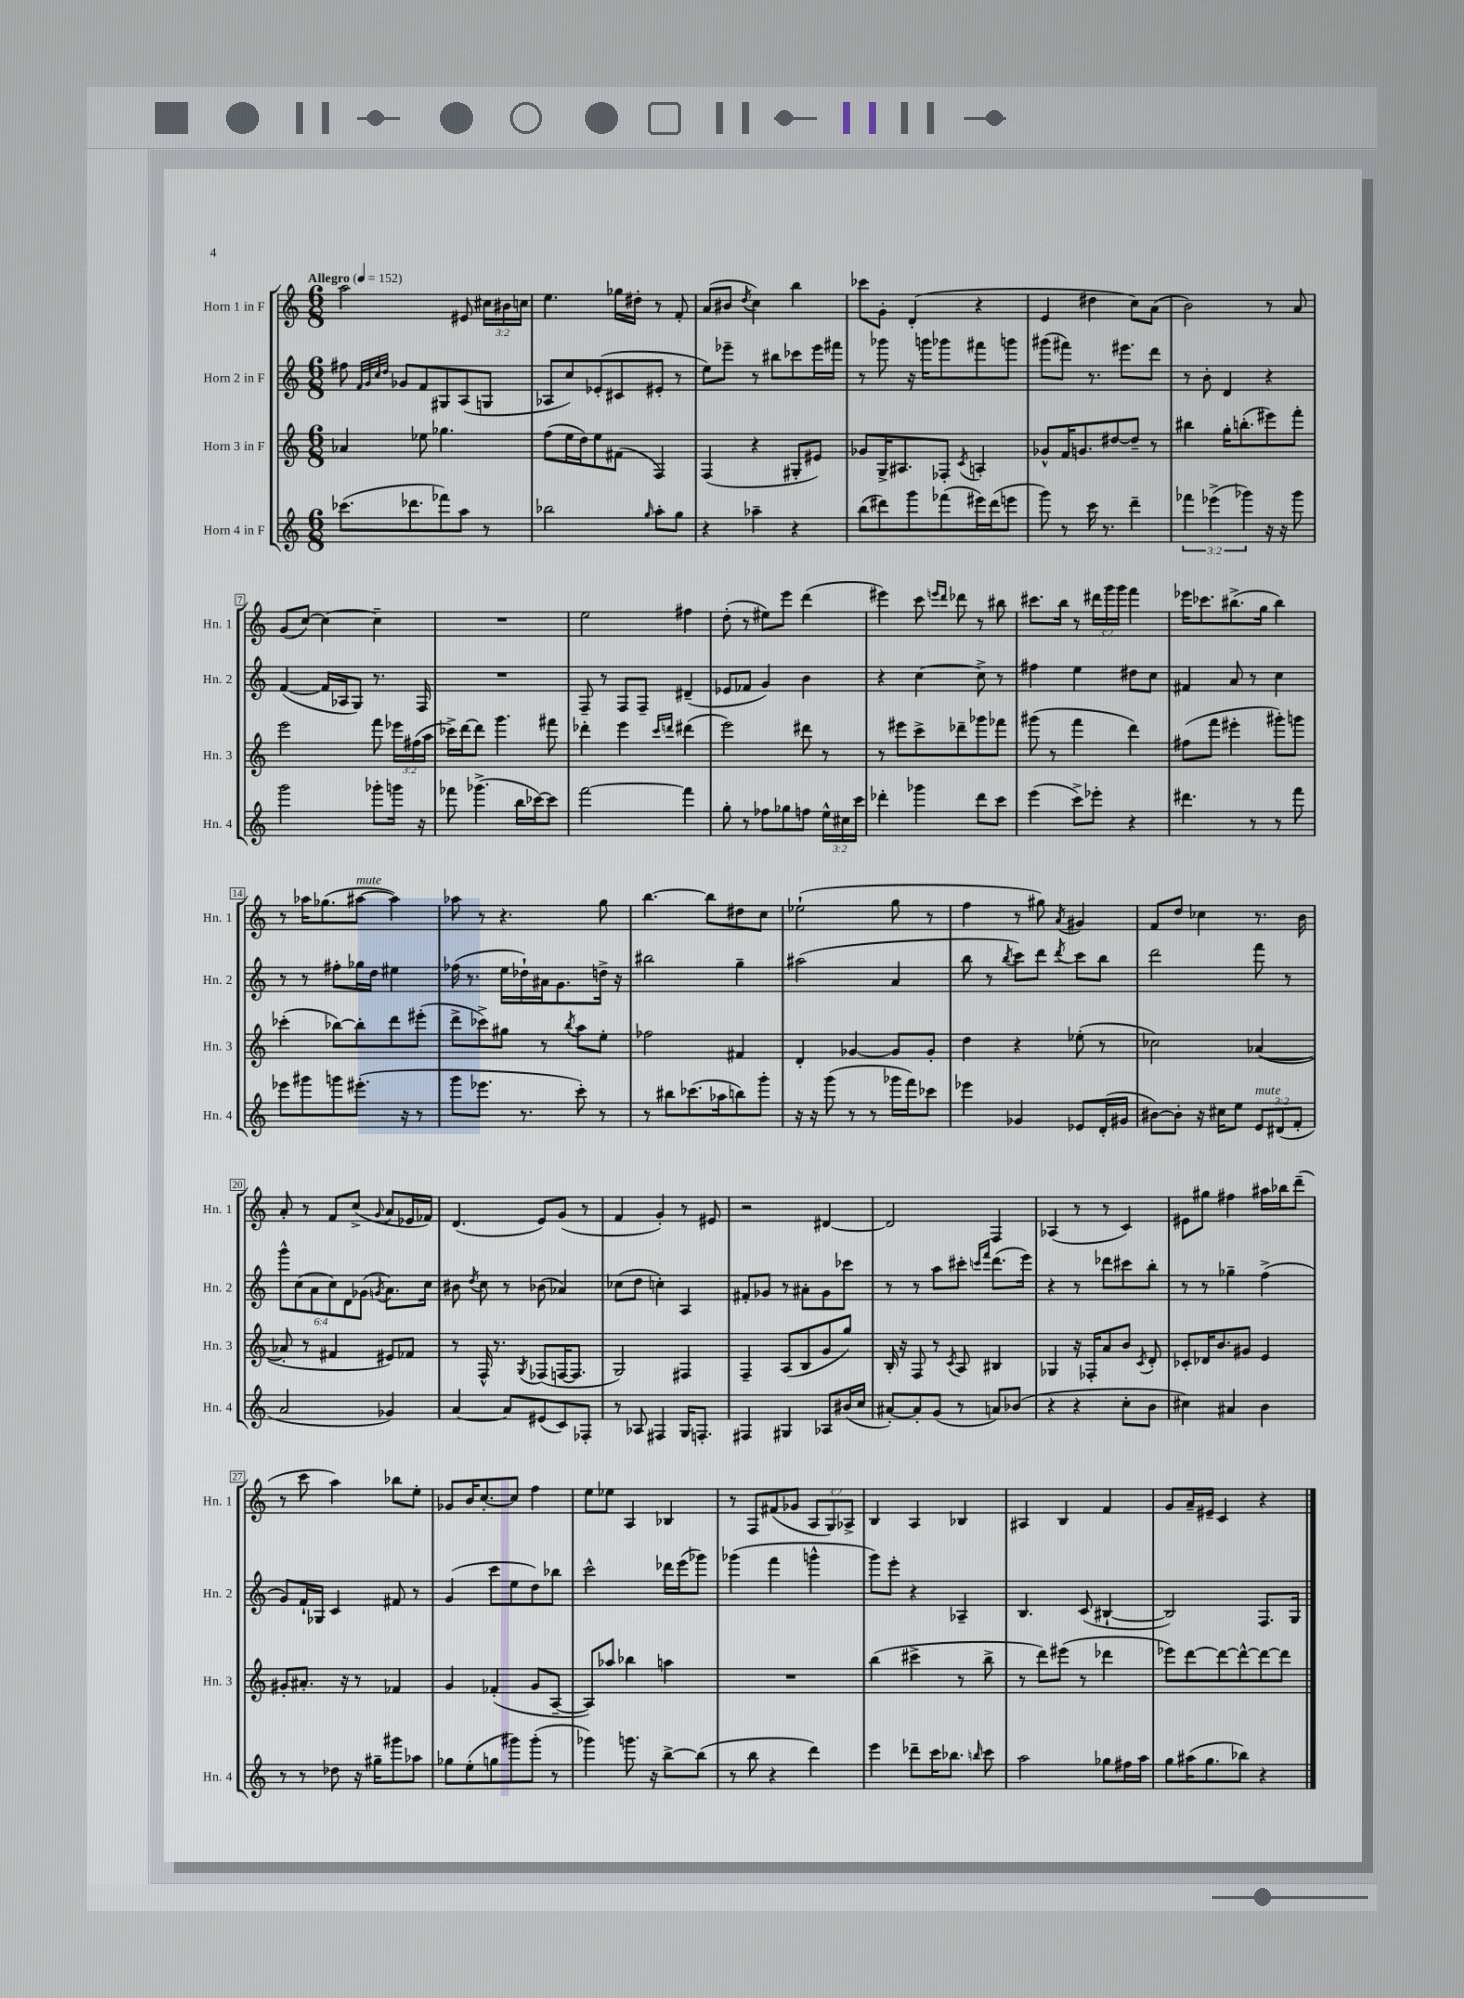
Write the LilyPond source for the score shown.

<<
\new StaffGroup <<
\new Staff = "s0" \with { instrumentName = "Horn 1 in F" shortInstrumentName = "Hn. 1" } {
    \clef treble \key c \major \numericTimeSignature \time 6/8 \override Staff.TupletNumber.text = #tuplet-number::calc-fraction-text \tempo "Allegro" 4 = 152
    \autoBeamOff a''2 eis'8 \tuplet 3/2 { cis''16[ bis'16 c''16] } |
    e''4. ges''16[ dis''16]-. r8 f'8-. |
    a'8[( bis'8] \acciaccatura { d''8 } c''4) b''4 |
    ces'''8[ g'8]-. d'4-.( r4 |
    e'4 dis''4 c''8[) a'8]( |
    b'2) r8 a'8 |
    g'8[( c''8]~) c''4~ c''4-- |
    R2. |
    e''2 fis''4 |
    d''8-.( r8 eis''8[) e'''8] d'''4( |
    eis'''4) c'''8 \grace { e'''16[ d'''16] } des'''8 r8 bis''8 |
    cis'''8.[ b''16] r8 \tuplet 3/2 { dis'''16[ g'''16 g'''16] } f'''4 |
    ees'''16[ ces'''8. bis''8.->( g''16] bis''4) |
    r8 aes''16[ ges''8.( ais''8]~^\markup { \italic "mute" } ais''4) |
    aes''8 r8 r4. g''8 |
    b''4.~ b''8[ dis''8 c''8] |
    ees''2-!( g''8 r8 |
    f''4 r8 gis''8) \acciaccatura { a'8 } gis'4 |
    f'8[ d''8] ces''4 r8. b'16 |
    a'8-. r8 f'8[ c''8]->( \appoggiatura { g'8 } a'8[ ees'16 fes'16]) |
    d'4.( e'8[) g'8]( r8 |
    f'4 g'4-.) r8 eis'8 |
    r2 dis'4~ |
    dis'2 f4 |
    aes4( r8 r8 c'4) |
    eis'8[ gis''8] fis''4 ais''16[ bes''16 d'''8]--( |
    r8 c'''8 a''4) bes''8[ e''8]-. |
    ges'8[ b'16 c''8.~-. c''8] f''4 |
    e''8[ ees''8] a4 bes4 |
    r8 f8[ fis'8( ges'8] \tuplet 3/2 { a8[ g8) aes8]-> } |
    b4 a4 bes4 |
    ais4 b4 f'4 |
    g'8[ a'16-- eis'16]-- c'4 r4 \bar "|." |
}
\new Staff = "s1" \with { instrumentName = "Horn 2 in F" shortInstrumentName = "Hn. 2" } {
    \clef treble \key c \major \numericTimeSignature \time 6/8 \override Staff.TupletNumber.text = #tuplet-number::calc-fraction-text
    \autoBeamOff fis''8 \grace { f'32[ g'32 c''32 d''32] } ges'8[ f'8 gis8 a8( g8] |
    aes8[ c''8) ees'8-.( cis'8 eis'8]-. r8 |
    e''8[) ees'''8]-- r8 bis''8[ ces'''8 ees'''16 fis'''16] |
    r8 ges'''8 r16 g'''16[ ges'''8 fis'''8 g'''8] |
    gis'''8[( fis'''8]) r8. eis'''8.[ d'''8] |
    r8 b'8-. d'4 r4 |
    f'4~( f'16[ aes16 g8]) r8. f16 |
    R2. |
    f8-- r8 f8[ f8]-- dis'4--( |
    ees'8[ fes'8] g'4) b'4 |
    r4 c''4~ c''8-> r8 |
    fis''4 e''4 dis''8[ c''8] |
    fis'4 a'8 r8 c''4 |
    r8 r8 fis''8[-. ges''16 d''16] eis''4 |
    fes''16( r8. e''16[ des''16-!) ais'16 g'8. d''16]-> r16 |
    bis''2 g''4-- |
    ais''2( a'4 |
    b''8 r8 \acciaccatura { b''8 } c'''8[) d'''8] \acciaccatura { d'''8 } c'''8[ b''8] |
    d'''2 f'''8 r8 |
    \tuplet 6/4 { g'''8[-^ c''8( a'8 c''8) d'8 ges'8]( } \acciaccatura { g'8 } a'8.[) c''16] |
    bis'8 \acciaccatura { d''8 } c''8 r8 bes'8( aes'4) |
    ces''8[( d''8] c''4-.) a4 |
    fis'8[-. ges'8] r8 ais'8[-. ges'8 ces'''8] |
    r8 r8 a''8[ cis'''8]-. \grace { c'''16[ f'''16] } d'''8.[( e'''16]) |
    r4 r8 des'''8[ cis'''8 b''8]-. |
    r8 r8 ges''4-- f''4->( |
    g'8[) f'16-! ges16] c'4 fis'8 r8 |
    g'4( c'''8[ e''8 d''8) bes''8] |
    c'''2-^ des'''16[ e'''16( ges'''8]) |
    ges'''4( f'''4 g'''4-^ |
    g'''8[) e'''8]-. r4 aes4-- |
    b4. c'8( bis4~-! |
    bis2) f8.[ g16] \bar "|." |
}
\new Staff = "s2" \with { instrumentName = "Horn 3 in F" shortInstrumentName = "Hn. 3" } {
    \clef treble \key c \major \numericTimeSignature \time 6/8 \override Staff.TupletNumber.text = #tuplet-number::calc-fraction-text
    \autoBeamOff aes'4 ees''8 ges''4. |
    f''8[( e''16 d''16) e''8 fis'8]( f4) |
    f4( r4 gis8[-. eis'8]) |
    ges'8[ g16-> ais8. fes8]-. \acciaccatura { c'8 } a4-. |
    ges'8[-^ f'16 g'8. dis''8~ dis''8]-- r8 |
    bis''4 g''16[-. b''8.-.( eis'''8) f'''8]-. |
    e'''2 f'''8 \tuplet 3/2 { ees'''16[ fis''16( a''16] } |
    ces'''16[->) d'''16~ d'''8] g'''4. fis'''8 |
    des'''4-. e'''4 \grace { c'''16[ d'''16] } dis'''4( |
    e'''2) dis'''8 r8 |
    r8 eis'''8[ c'''8-> des'''8-- ges'''8 fes'''8] |
    gis'''8( r8 f'''4 d'''4) |
    fis''8[( f'''8] eis'''4-. gis'''8[-.) g'''8] |
    ces'''4-.( bes''8[~) bes''8-. d'''8 eis'''8]-.( |
    d'''8[-> ces'''8->) gis''8] r8 \acciaccatura { b''8 } a''8[ e''8]-. |
    fes''2 fis'4 |
    d'4-. ges'4~ ges'8[ ges'8]-. |
    d''4 r4 ees''8-.( r8 |
    ces''2) aes'4~( |
    aes'8-. r8 fis'4 eis'8[) fes'8] |
    r8 f16-^ r8. \acciaccatura { g8 } fes8[( f16~ f8.] |
    g2) fis4 |
    f4-- a8[( b8 g'8 g''8]) |
    b16-. r16 f8 r8 \acciaccatura { c'8 } a8 bis4 |
    ges4 r16 fes16[-. a'8 b'8] \acciaccatura { c'8 } d'8-. |
    ces'8[-. des'16 b'8. gis'8] e'4 |
    gis'8[-. ais'8.]-. r16 r8 fes'4 |
    g'4 fes'4-.( g'8[ a8]~-- |
    a8[) aes''8] bes''4 a''4 |
    R2. |
    b''4( cis'''4-> r8 b''8-> |
    r8 d'''8[) eis'''8]( r8 des'''4 |
    ees'''8[) d'''8~ d'''8~ d'''8~-^ d'''8~ d'''8] \bar "|." |
}
\new Staff = "s3" \with { instrumentName = "Horn 4 in F" shortInstrumentName = "Hn. 4" } {
    \clef treble \key c \major \numericTimeSignature \time 6/8 \override Staff.TupletNumber.text = #tuplet-number::calc-fraction-text
    \autoBeamOff ces'''8.[( des'''8. fes'''8) a''8] r8 |
    bes''2 \grace { g''16 } a''8[-. g''8] |
    r4 aes''4-- r4 |
    b''8[( dis'''8) g'''8 fes'''8( eis'''16) dis'''16( e'''8] |
    g'''8) r8 c'''16 r8. d'''4-- |
    \tuplet 3/2 { fes'''4 ees'''4->( ges'''4) } r16 r16 ges'''8 |
    g'''2 ges'''8[-. g'''16] r16 |
    fes'''8 ges'''4.->( b''16[ ces'''16~) ces'''8] |
    f'''2~ f'''4 |
    g''8-. r8 fes''8[ ges''8 f''8] \tuplet 3/2 { e''16[-^ cis''16 c'''16] } |
    des'''4-. ges'''4 des'''8[ c'''8] |
    e'''4( c'''8[->) ees'''8]-. r4 |
    dis'''4. r8 r8 f'''8 |
    ees'''8[ gis'''8 g'''8 eis'''8.]-.( r16 r8 |
    g'''8[ ees'''8.] r8. c'''8-.) r8 |
    r8 bis''8[ ces'''8.( aes''16 b''8) g'''8]-. |
    r16 r16 g'''8( r8 r8 ges'''16[ f'''16) ces'''8] |
    ees'''4 ges'4 ees'8[ d'16-.( gis'16] |
    bis'8[~) bis'8]-. r16 cis''16[ e''8] \tuplet 3/2 { e'8[^\markup { \italic "mute" } dis'8( f'8]-. } |
    a'2 ges'4) |
    a'4~ a'8[ eis'8( c'8) fes8]-. |
    r8 aes8 fis4 g16[ f8.]-. |
    fis4 gis4 aes8[ bis'16( c''16] |
    ais'8[~-.) ais'8-. g'8]( r8 a'8[) bes'8]( |
    r4 r4 c''8[-. b'8] |
    cis''4) ais'4 b'4 |
    r8 r8 des''8 r16 gis''16[-- gis'''8 aes''8] |
    ges''8[ e''8-.( g''8 gis'''8) gis'''8]-.( r8 |
    ges'''4) g'''8. r16 b''8[~-> b''8]( |
    r8 b''8 r4 d'''4) |
    e'''4 des'''8[-- c'''16 bes''8.] \grace { b''16 } c'''8 |
    a''2 ges''8[ fis''16 a''16] |
    g''8[ ais''16( g''8. bes''8]) r4 \bar "|." |
}
>>
>>
\layout { \context { \Score \override BarNumber.stencil = #(make-stencil-boxer 0.1 0.3 ly:text-interface::print) } }
